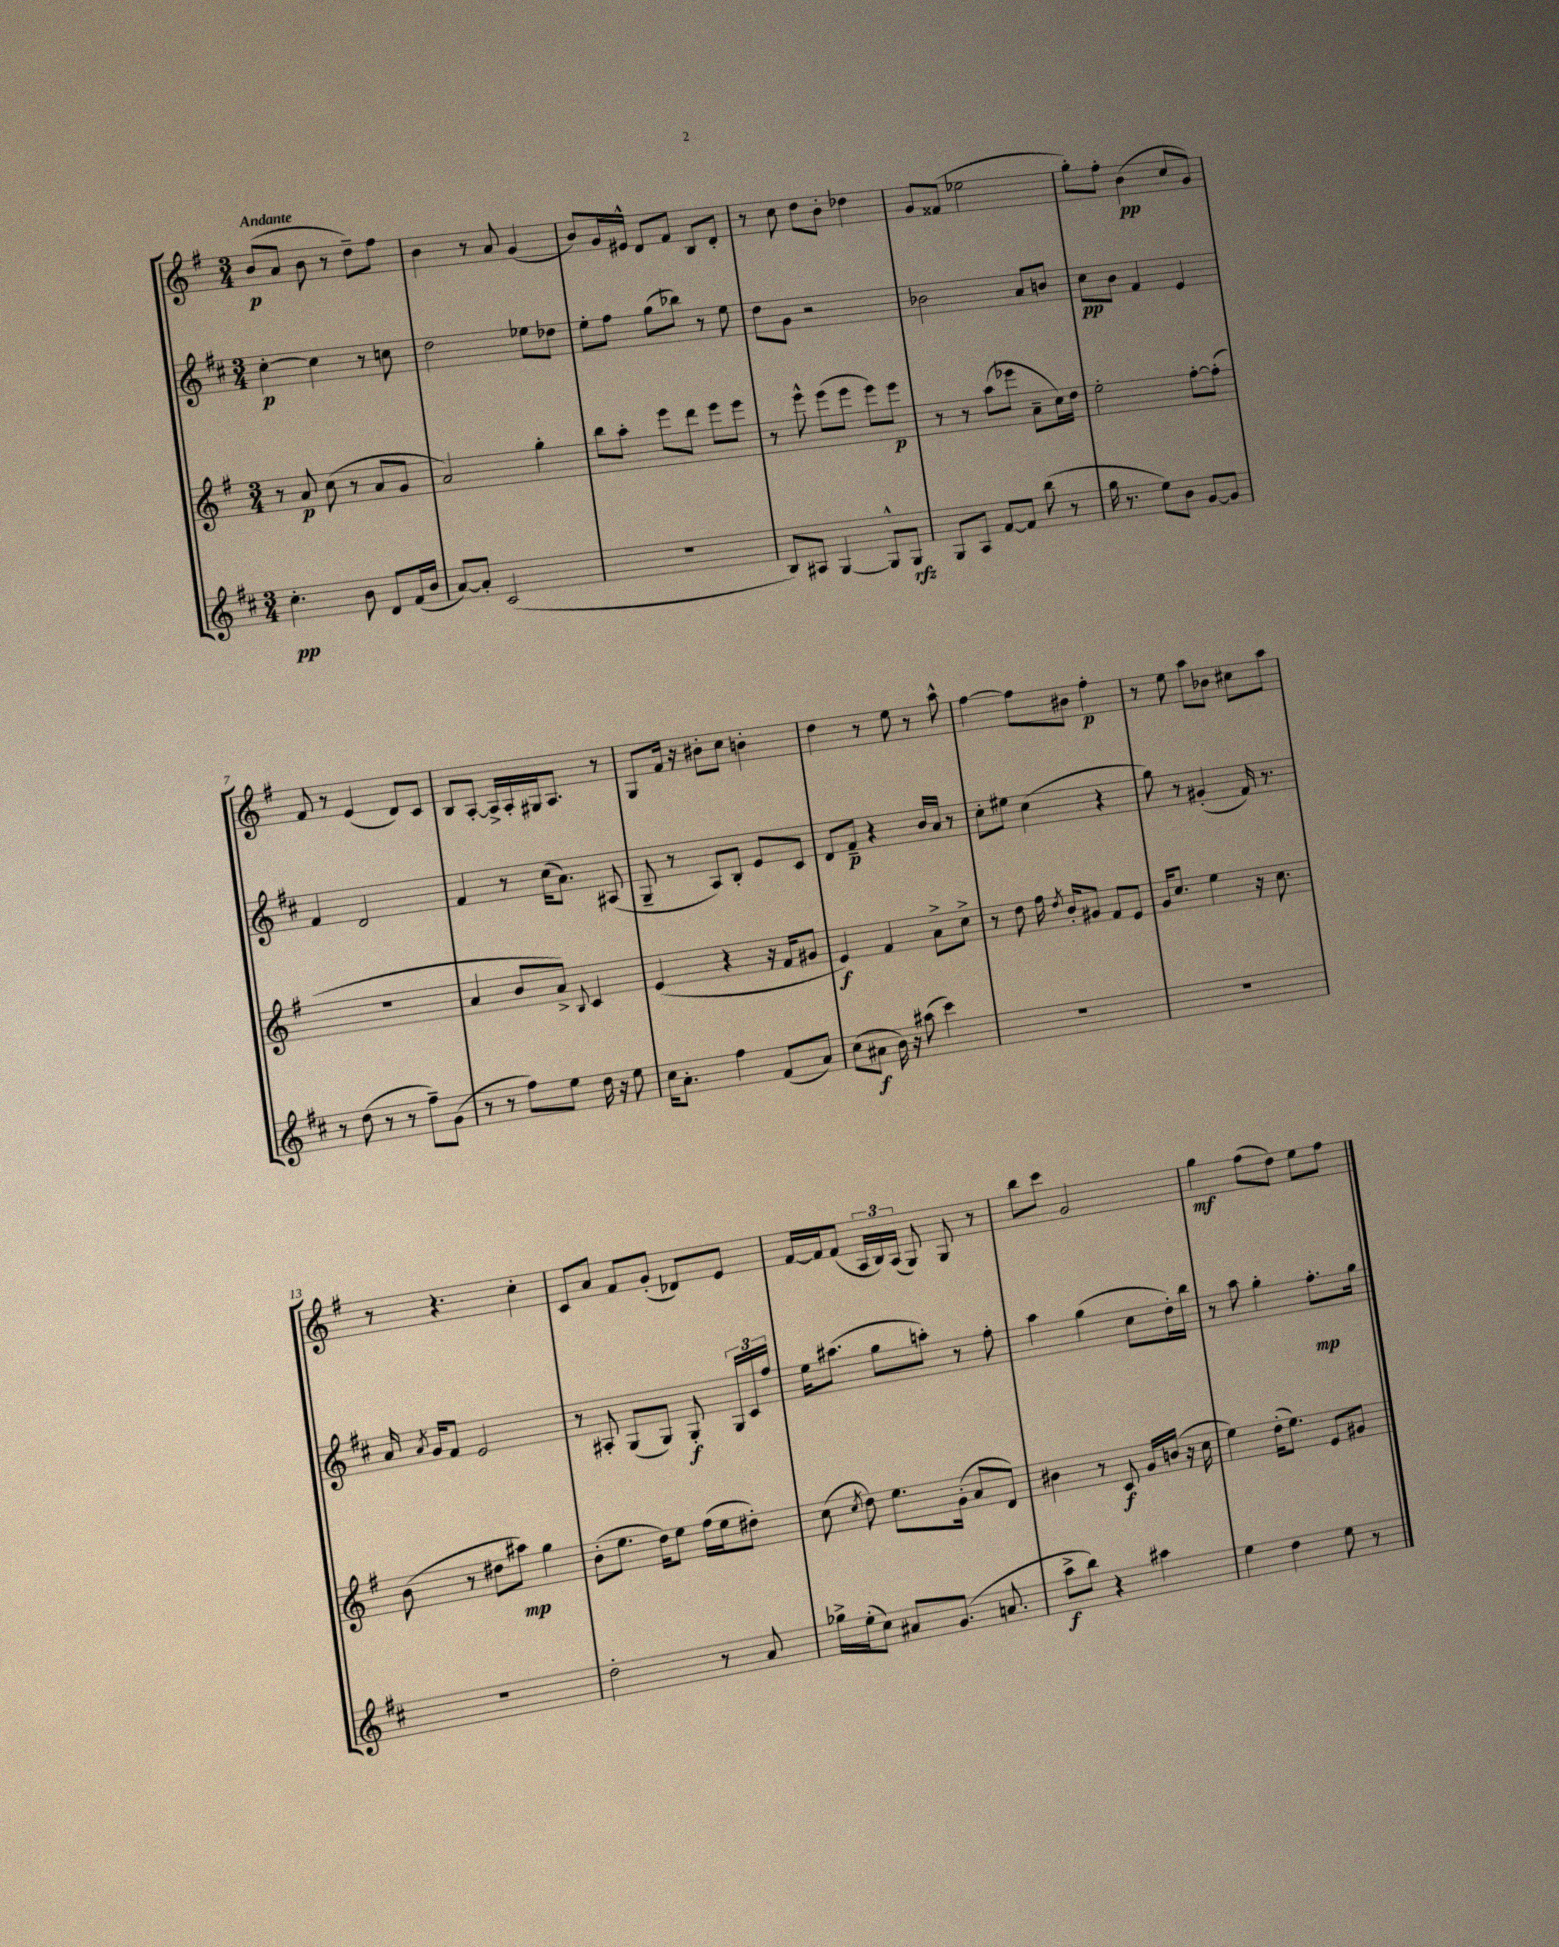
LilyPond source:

<<
\new StaffGroup <<
\new Staff = "s0" {
    \clef treble \key g \major \numericTimeSignature \time 3/4 \tempo "Andante"
    \autoBeamOff b'8[\p( a'8] b'8 r8 d''8[--) fis''8] |
    b'4 r8 a'8 g'4( |
    b'8[) g'16 eis'16]-^ d'8[ fis'8] b8[ d'8]-. |
    r8 c''8 d''8[ b'8]-. des''4 |
    g'8[ fisis'8]( ees''2 |
    g''8[-.) fis''8]-. b'4\pp( c''8[ g'8]) |
    fis'8 r8 e'4( d'8[) c'8] |
    b8[ a8]~-. a16[-> a16-. gis16 a8.] r8 |
    g8[ fis'16] r16 bis'8[-. c''8] b'4-. |
    d''4 r8 e''8 r8 a''8-^ |
    fis''4~ fis''8[ bis'8] fis''4-.\p |
    r8 e''8 a''8[ bes'8] cis''8[ a''8] |
    r8 r4. c''4-. |
    c'8[ a'8] fis'8[ g'8]-.( des'8[) e'8] |
    fis'16[~ fis'16 fis'8]( \tuplet 3/2 { a16[ b16) a16]( } g8) g8 r8 |
    b''8[ c'''8] g'2 |
    g''4\mf fis''8[( d''8]) e''8[ fis''8] \bar "|." |
}
\new Staff = "s1" {
    \clef treble \key d \major \numericTimeSignature \time 3/4
    \autoBeamOff cis''4~-.\p cis''4 r8 c''8 |
    d''2 ees''8[ des''8] |
    e''8[-. fis''8] g''8[( bes''8]) r8 e''8 |
    d''8[ g'8] r2 |
    bes'2 a'8[ b'8] |
    cis''8[\pp b'8] fis'4 e'4 |
    fis'4 d'2 |
    fis'4 r8 cis''16[( a'8.]) ais8( |
    g8-- r8 a8[) b8]-. e'8[ cis'8] |
    d'8[ fis'8]--\p r4 b'16[ a'16] r8 |
    cis''8[-. eis''8] cis''4( r4 |
    g''8) r8 gis'4-.( fis'16) r8. |
    a'16 \acciaccatura { a'8 } g'16[ fis'8] e'2 |
    r8 ais8-. g8[( g8]) g8-.\f \tuplet 3/2 { g16[ cis'16 fis''16] } |
    e''16[ ais''8.]( g''8[ a''8]-.) r8 fis''8-. |
    a''4 g''4( cis''8[ d''16-.) b''16] |
    r8 a''8 g''4-. fis''8.[-.\mp g''16] \bar "|." |
}
\new Staff = "s2" {
    \clef treble \key g \major \numericTimeSignature \time 3/4
    \autoBeamOff r8 a'8\p c''8( r8 a'8[ g'8] |
    a'2) g''4-. |
    b''8[ a''8]-. e'''8[ d'''8] e'''8[ e'''8] |
    r8 e'''8-^ e'''8[( e'''8] e'''8[) e'''8]\p |
    r8 r8 a''8[( ees'''8] a'8[-- c''16) d''16] |
    e''2-. fis''8[~-. fis''8]-.( |
    R2. |
    a'4 b'8[ a'8]->) \appoggiatura { b8 } c'4 |
    e'4( r4 r16 fis'16[ gis'8] |
    e'4\f) fis'4 a'8[-> c''8]-> |
    r8 d''8 fis''16 \acciaccatura { d''8 } b'16[-. gis'8] fis'8[ e'8] |
    g'16[ c''8.] e''4 r16 c''8. |
    b'8( r8 dis''8[ ais''8]\mp) g''4 |
    b'8[-.( e''8.] d''16[) e''8] fis''16[( e''16 dis''8]-.) |
    c''8( \acciaccatura { c''8 } d''8) e''8.[ g'16]-.( a'8[ d'8]) |
    bis'4 r8 c'8\f g'16[ b'16]( r16 c''16 |
    e''4) d''16[-.( e''8.]) e'8[ gis'8] \bar "|." |
}
\new Staff = "s3" {
    \clef treble \key d \major \numericTimeSignature \time 3/4
    \autoBeamOff cis''4.-.\pp b'8 d'8[ fis'16( b'16] |
    a'8[~) a'8]-. cis'2( |
    R2. |
    b8[) ais8] g4~ g8[-^ g8]\rfz |
    g8[ a8] fis'8[~ fis'8] b''8( r8 |
    g''16 r8. e''8[) b'8] g'8[~ g'8] |
    r8 d''8( r8 r8 fis''8[--) g'8]( |
    r8 r8 fis''8[) e''8] d''16 r16 e''8 |
    cis''16[ a'8.]-. fis''4 fis'8[( a'8]) |
    cis''8[( ais'8]\f b'16) r16 ais''8( cis'''4) |
    R2. |
    R2. |
    R2. |
    d''2-. r8 a'8 |
    ges''16[-> e''16-.( cis''8]) ais'8[ g'8.]( a'8. |
    a''8[->\f b''8]) r4 ais''4 |
    e''4 d''4 e''8 r8 \bar "|." |
}
>>
>>
